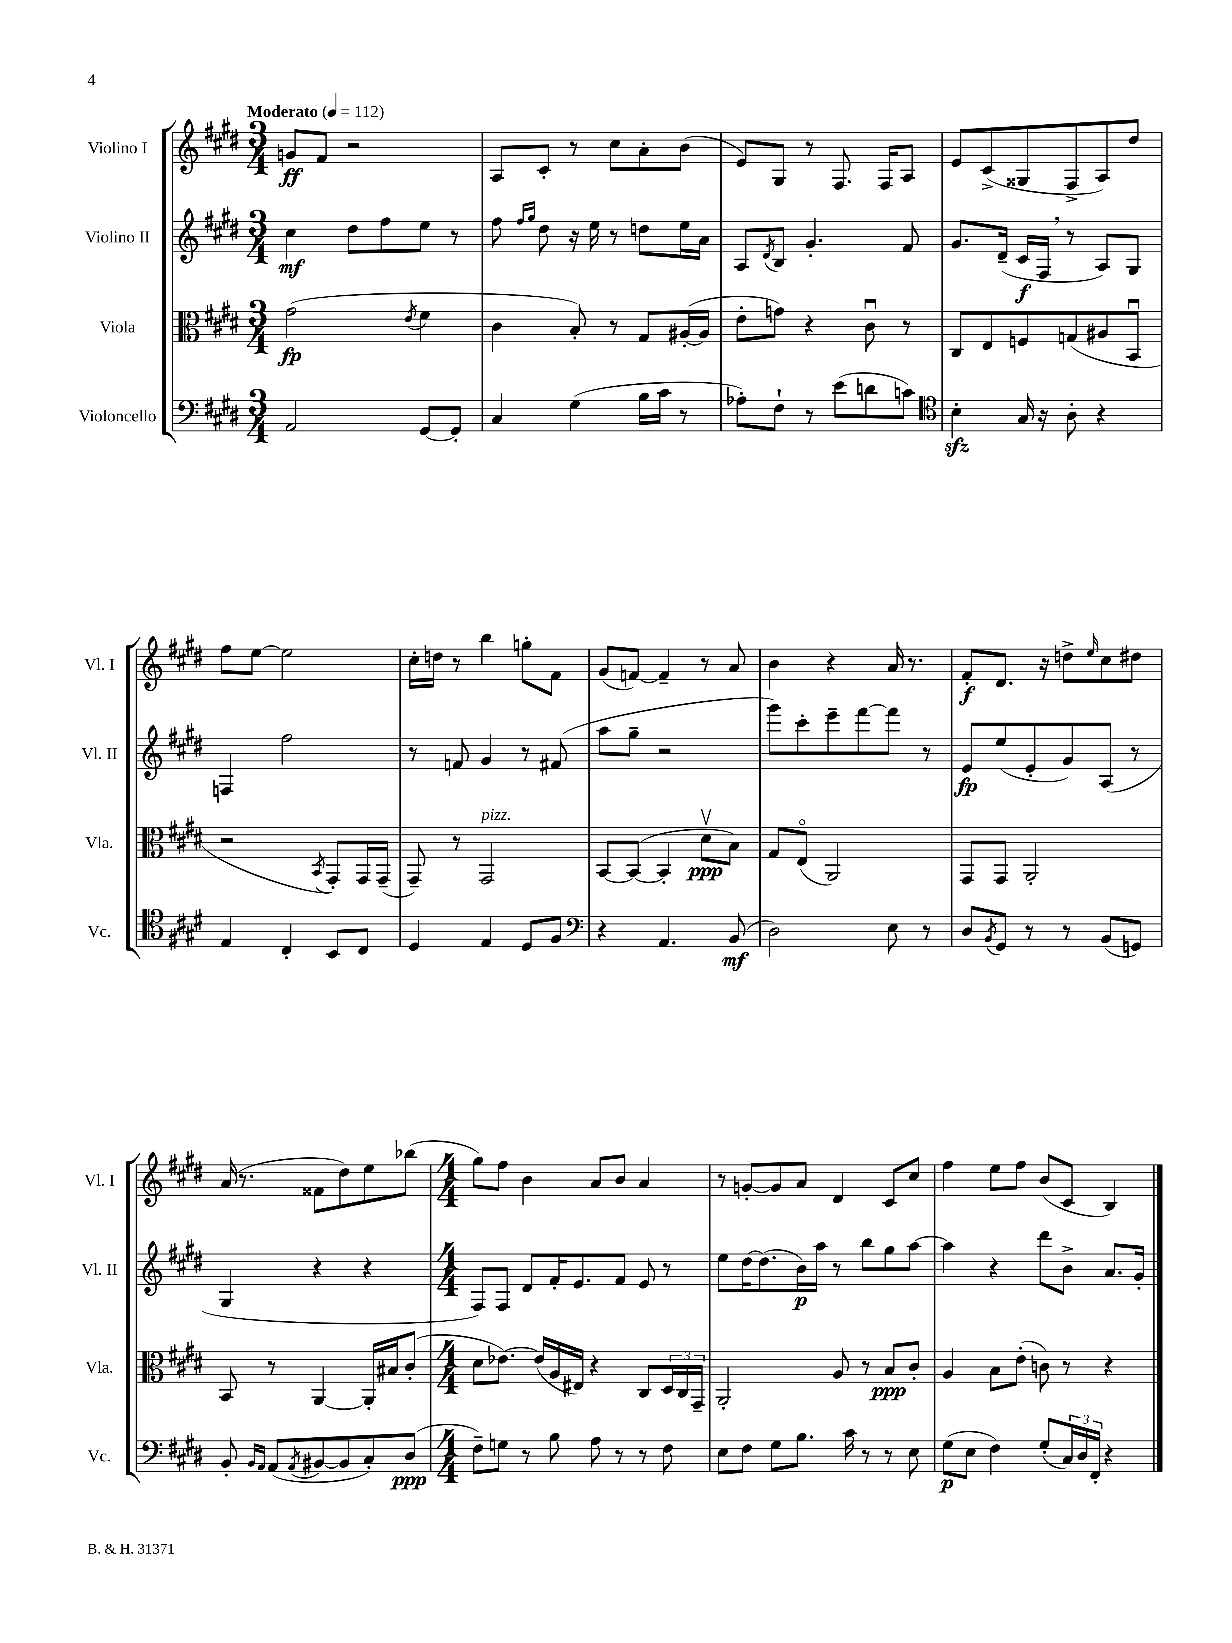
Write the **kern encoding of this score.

**kern	**kern	**kern	**kern
*staff4	*staff3	*staff2	*staff1
*clefF4	*clefC3	*clefG2	*clefG2
*k[f#c#g#d#]	*k[f#c#g#d#]	*k[f#c#g#d#]	*k[f#c#g#d#]
*M3/4	*M3/4	*M3/4	*M3/4
*MM112	*MM112	*MM112	*MM112
2AA/	(2g#\	4cc#\	8g/L
.	.	.	8f#/J
.	.	8dd#\L	2r
.	.	8ff#\	.
.	8qe/	.	.
[8GG#/L	4f#\	8ee\J	.
8GG#'/]J	.	8r	.
=	=	=	=
4C#/	4c#\	8ff#\	8A/L
.	.	16qqff#/LL	.
.	.	16qqgg#/JJ	.
.	.	8dd#\	8c#'/J
(4G#\	8B'/)	16r	8r
.	.	16ee\	.
.	8r	8r	8cc#\L
16B\LL	8G#/L	8dd\L	8a'\
16c#\JJ	.	.	.
8r	([16A#'/L	16ee\L	(8b\J
.	16A#/]JJ	16a\JJ	.
=	=	=	=
8A-'\L)	8e'\L	8A/L	8e/L)
.	.	8qd#/	.
8F#`\J	8g\J)	8B/J	8G#/J
8r	4r	4.g#'/	8r
(8e\L	.	.	8.F#/
8d\	8c#u\	.	.
.	.	.	16F#/LK
8c\J)	8r	8f#/	8A/J
=	=	=	=
*clefC4	*	*	*
4B'\	8C#/L	8.g#/L	8e/L
.	8E/	.	(8c#^/
.	.	(16d#~/Jk	.
16G#/	8F/	16c#/LL	8G##/
16r	.	16F#/JJ	.
8A'\	(8G/	8r	8F#^/
4r	8A#/	8A/L)	8A/)
.	8BBu/J	8G#/J	8dd#/J
=	=	=	=
4E/	2r	4F/	8ff#\L
.	.	.	[8ee\J
4C#'/	.	2ff#\	2ee\]
.	8qBB/	.	.
8BB/L	8GG#'/L)	.	.
8C#/J	16GG#/L	.	.
.	(16GG#~/JJ	.	.
=	=	=	=
4D#/	8GG#~/)	8r	16cc#'\LL
.	.	.	16dd\JJ
.	8r	8f/	8r
4E/	2GG#/	4g#/	4bb\
8D#/L	.	8r	8gg'\L
8F#/J	.	(8f#/	8f#\J
=	=	=	=
*clefF4	*	*	*
4r	[8BB/L	8aa\L	(8g#/L
.	(8BB/_J	8gg#~\J	[8f/J)
4.AA/	4BB'/]	2r	4f~/]
.	8d#v\L	.	8r
(8BB/	8B\J)	.	8a/
=	=	=	=
2D#\)	8G#/L	8ggg#\L)	4b\
.	(8Eo/J	8ccc#'\	.
.	2AA/)	8eee~\	4r
.	.	[8fff#\	.
8E\	.	8fff#\]J	16a/
.	.	.	8.r
8r	.	8r	.
=	=	=	=
8D#/L	8GG#/L	8e/L	8f#'/L
8qBB/	.	.	.
8GG#/J	8GG#/J	(8ee/	8.d#/J
8r	2AA'/	8e'/	.
.	.	.	16r
8r	.	8g#/)	8dd^\L
.	.	.	16qqee/
(8BB/L	.	(8A/J	8cc#\
8GG/J)	.	8r	8dd#\J
=	=	=	=
8BB'/	8BB/	4G#/	(16a/
.	.	.	8.r
16qqBB/LL	.	.	.
16qqAA/JJ	.	.	.
(8AA/L	8r	.	.
8qAA/	.	.	.
[8BB#/	[4AA/	4r	8f##\L
8BB#/]	.	.	8dd#\)
8C#'/)	16AA'/]LL	4r	8ee\
.	16B#/J	.	.
(8D#/J	(8c#'/J	.	(8bb-\J
=	=	=	=
*M4/4	*M4/4	*M4/4	*M4/4
8F#~\L)	8d#\L	8F#/L)	8gg#\L)
8G\J	[8.e-\J)	8F#/J	8ff#\J
8r	.	8d#/L	4b\
.	(16e-/]LL	.	.
8B\	16A/	16f#'/K	.
.	16E#/JJ)	8.e/	.
8A\	4r	.	8a/L
8r	.	8f#/J	8b/J
8r	8C#/L	8e/	4a/
8F#\	24D#/L	8r	.
.	24C#/	.	.
.	24GG#~/JJ	.	.
=	=	=	=
8E\L	2AA'/	8ee\L	8r
8F#\J	.	[16dd#\K	[8g'/L
.	.	(8.dd#\]	.
8G#\L	.	.	8g/]
8.B\J	.	16b\L)	8a/J
.	.	16aa\JJ	.
.	8A/	8r	4d#/
16c#\	.	.	.
8r	8r	8bb\L	.
8r	8B/L	8gg#\	8c#/L
8E\	8c#'/J	[8aa\J	8cc#/J
=	=	=	=
(8G#\L	4A/	4aa\]	4ff#\
8E\J	.	.	.
4F#\)	8B\L	4r	8ee\L
.	(8e'\J	.	8ff#\J
(8G#'/L	8c\)	8ddd#\L	(8b/L
24C#/L)	8r	8b^\J	8c#/J
24D#/	.	.	.
24FF#'/JJ	.	.	.
4r	4r	8.a/L	4B/)
.	.	16g#'/Jk	.
==	==	==	==
*-	*-	*-	*-
